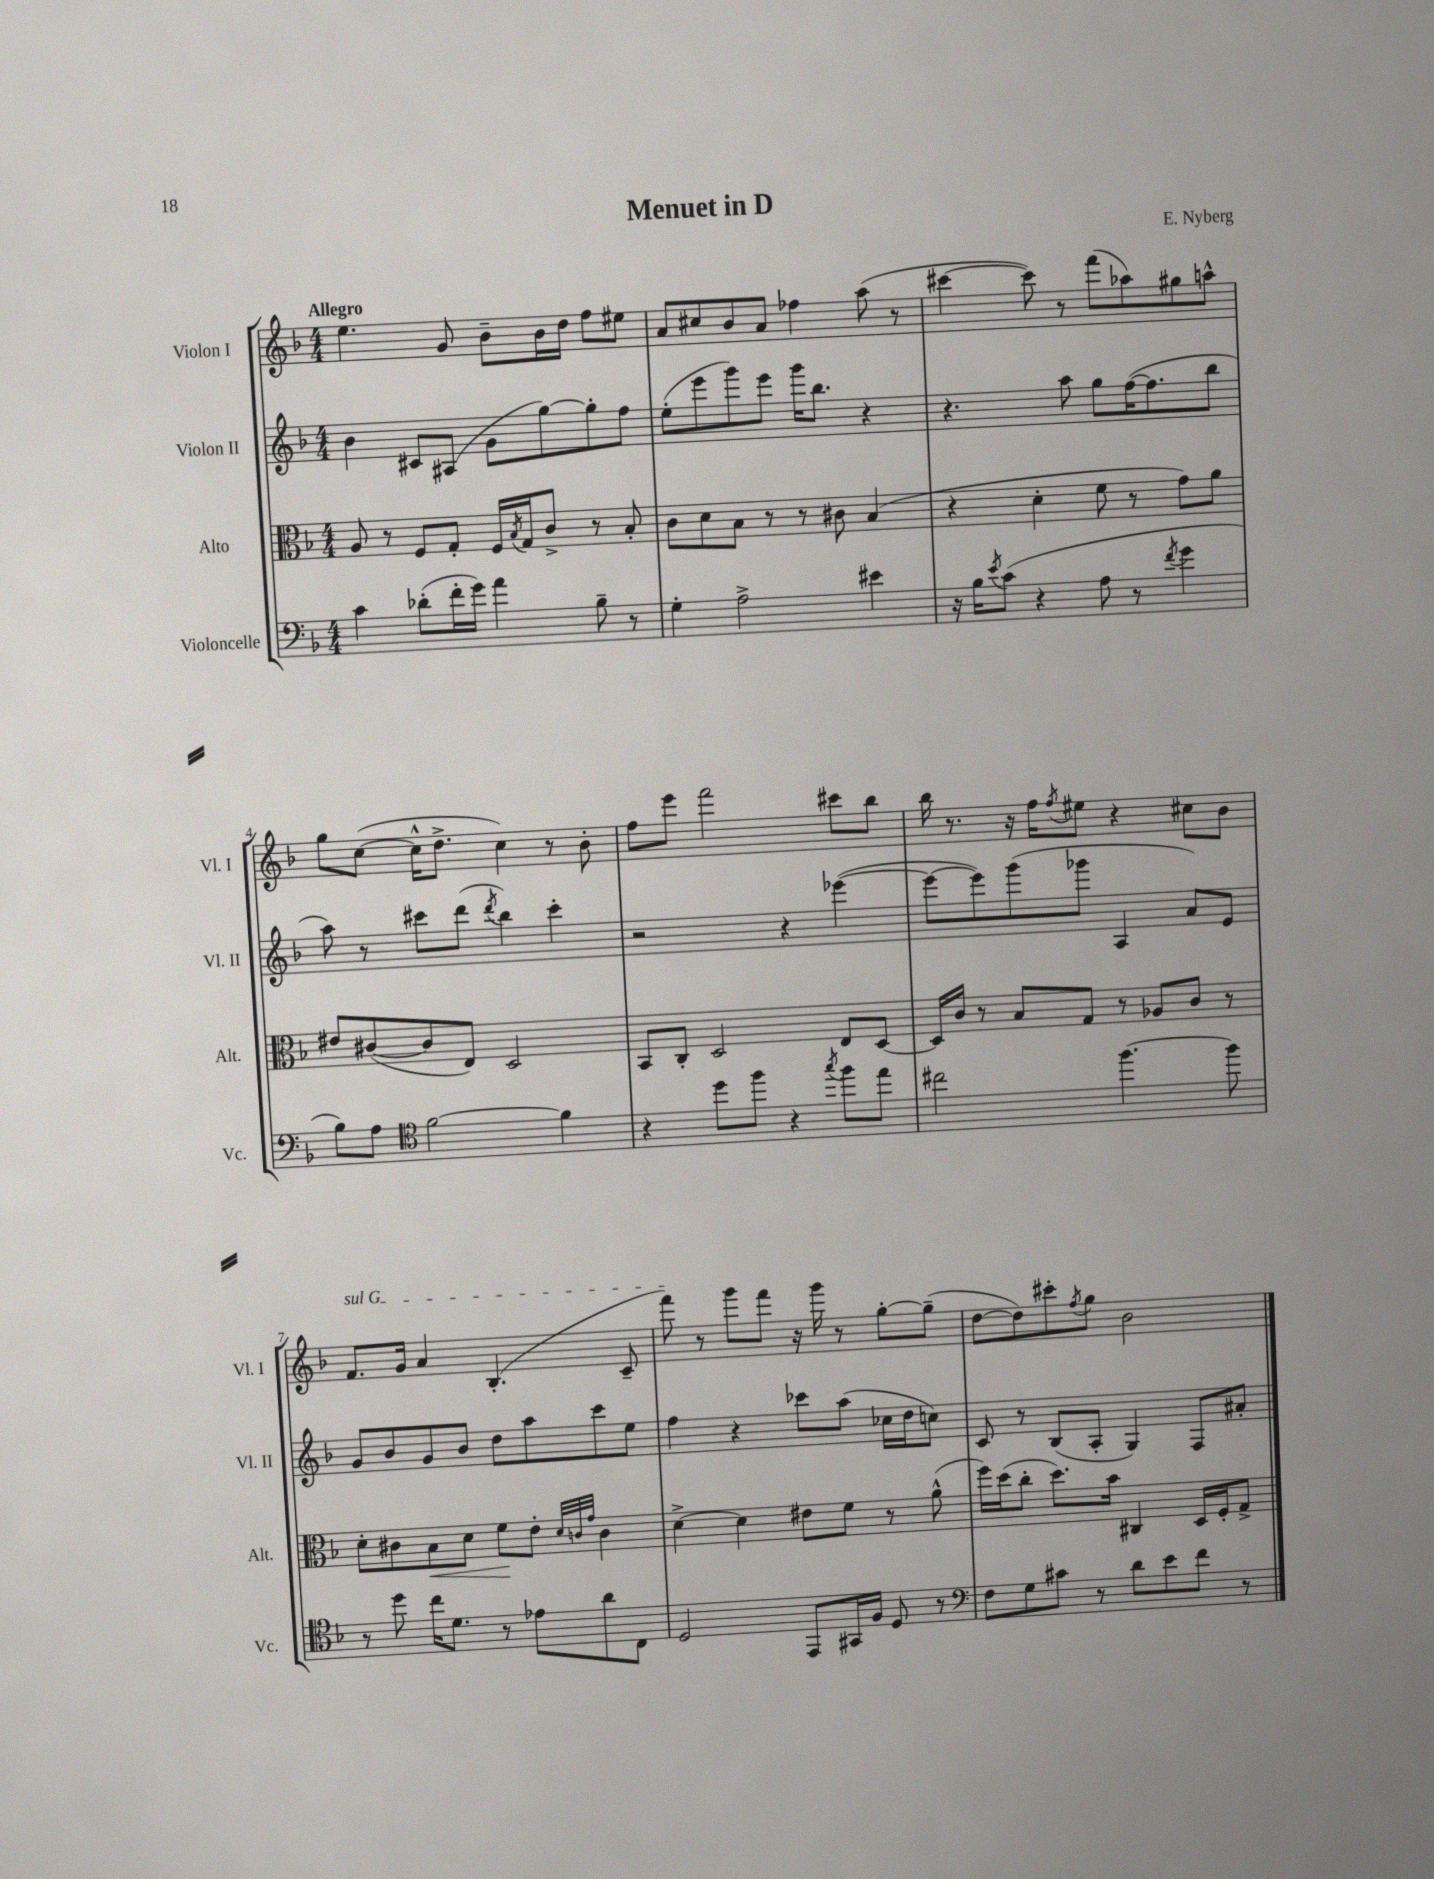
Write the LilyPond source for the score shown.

\header { title = "Menuet in D" composer = "E. Nyberg" }
<<
\new StaffGroup <<
\new Staff = "s0" \with { instrumentName = "Violon I" shortInstrumentName = "Vl. I" } {
    \clef treble \key f \major \numericTimeSignature \time 4/4 \tempo "Allegro"
    e''4. g'8 bes'8-- bes'16 d''16 f''8 eis''8 |
    a'8 cis''8 bes'8 a'8 fes''4 a''8( r8 |
    cis'''4~ cis'''8) r8 f'''8( aes''8) gis''8 a''8-^ |
    g''8 c''8~( c''16-^ d''8.-> c''4) r8 bes'8-. |
    f''8 e'''8 f'''2 cis'''8 bes''8 |
    bes''16 r8. r16 f''16 \acciaccatura { f''8 } eis''8 r4 cis''8 bes'8 |
    \once \override TextSpanner.bound-details.left.text = \markup { \italic "sul G" } f'8.\startTextSpan g'16 a'4 bes4.-.( c'8-- |
    f'''8\stopTextSpan) r8 g'''8 f'''8 r16 g'''16 r8 g''8~-. g''8--( |
    d''8~ d''8) cis'''8-. \acciaccatura { f''8 } g''8 bes'2 \bar "|." |
}
\new Staff = "s1" \with { instrumentName = "Violon II" shortInstrumentName = "Vl. II" } {
    \clef treble \key f \major \numericTimeSignature \time 4/4
    bes'4 cis'8 ais8( g'8 g''8~) g''8-. f''8 |
    e''8-.( e'''8 g'''8) e'''8 g'''16 bes''8. r4 |
    r4. a''8 g''8 f''16~( f''8. bes''8 |
    a''8) r8 cis'''8 d'''8( \acciaccatura { d'''8 } bes''4) cis'''4-. |
    r2 r4 ees'''4~( |
    ees'''8~ ees'''8) g'''8( ges'''8 a4 a'8) e'8 |
    g'8 bes'8 g'8 bes'8 d''8 a''8 c'''8 e''8 |
    f''4 r4 ces'''8 a''8( ces''16 d''16 c''8) |
    c'8 r8 bes8( a8-. g4) f8 ais'8-. \bar "|." |
}
\new Staff = "s2" \with { instrumentName = "Alto" shortInstrumentName = "Alt." } {
    \clef alto \key f \major \numericTimeSignature \time 4/4
    a8 r8 f8 g8-. f16 \acciaccatura { bes8 } g16 c'8-> r8 bes8-. |
    c'8 d'8 bes8 r8 r8 cis'8 bes4( |
    r4 d'4-. f'8 r8 g'8) a'8 |
    eis'8 cis'8~( cis'8 e8) d2 |
    bes,8 c8-. d2 e8 d8~ |
    d16 c'16 r8 bes8 g8 r8 aes8 c'8 r8 |
    d'8-. cis'8 bes8\< d'8 f'8\! e'8-. \grace { d'32 c'32 g'32 } c'4 |
    d'4~-> d'4 eis'8 f'8 r8 a'8-^( |
    f''16) d''16( c''8-. d''8.) bes'16 cis4 d16 f16-. g8-> \bar "|." |
}
\new Staff = "s3" \with { instrumentName = "Violoncelle" shortInstrumentName = "Vc." } {
    \clef bass \key f \major \numericTimeSignature \time 4/4
    c'4 des'8-.( f'16-. g'16) a'4 bes8-- r8 |
    g4-. a2-> eis'4 |
    r16 bes16 \acciaccatura { e'8 } c'8( r4 a8 r8 \acciaccatura { f'8 } g'4 |
    bes8) a8 \clef tenor f'2~ f'4 |
    r4 d''8 f''8 r4 \acciaccatura { g''8 } f''8 e''8 |
    cis''2 f''4.~ f''8 |
    r8 d''8 c''16 d'8. r8 ees'8 a'8 c8 |
    d2 e,8 gis,16 f16 d8 r8 |
    \clef bass f8 g8 cis'8 r8 d'8 e'8 f'8 r8 \bar "|." |
}
>>
>>
